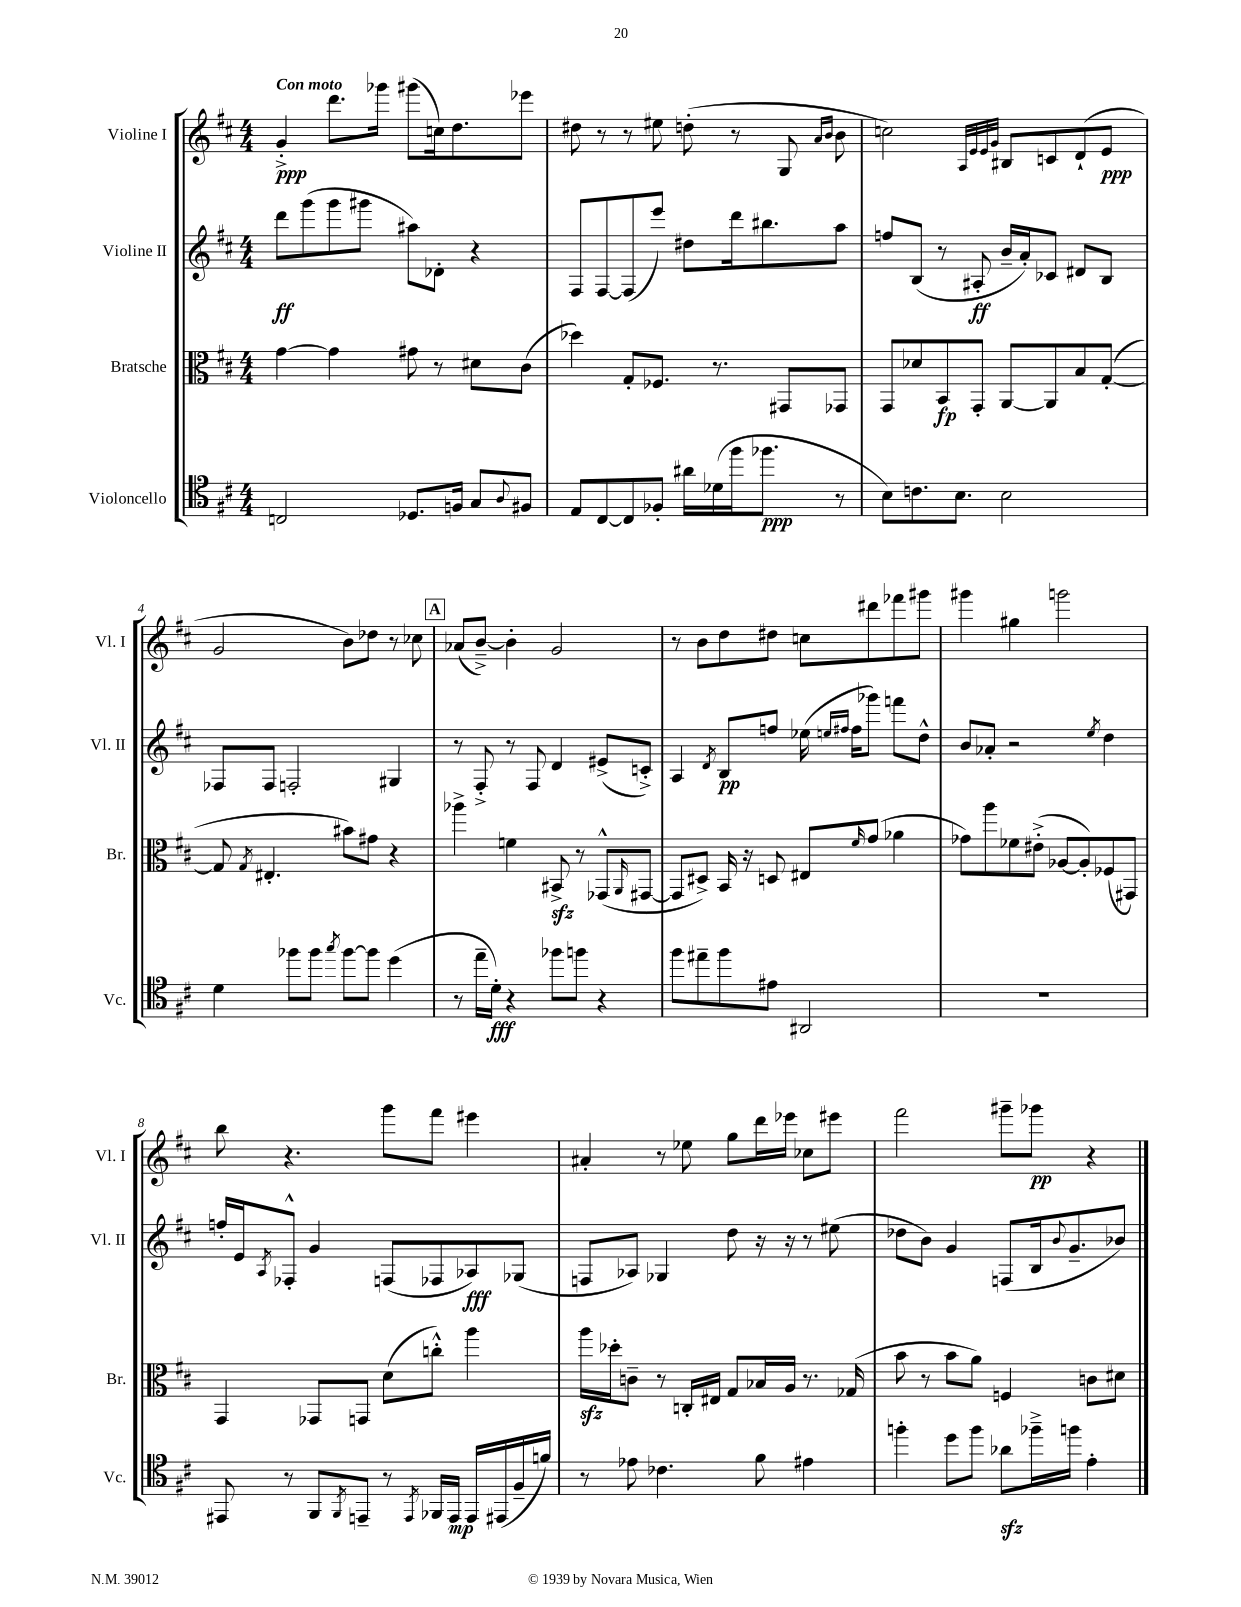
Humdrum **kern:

**kern	**kern	**kern	**kern
*staff4	*staff3	*staff2	*staff1
*clefC4	*clefC3	*clefG2	*clefG2
*k[f#c#]	*k[f#c#]	*k[f#c#]	*k[f#c#]
*M4/4	*M4/4	*M4/4	*M4/4
2C	[4g	8ddd	4g'^
.	.	(8ggg	.
.	4g]	8ggg	8.ddd
.	.	8ggg#	.
.	.	.	16ggg-
8.D-	8g#	8aa#)	(8ggg#
.	8r	8d-'	16cc)
16F	.	.	8.dd
8G	8d#	4r	.
8qqA	.	.	.
8F#	(8c#	.	8eee-
=	=	=	=
8E	4dd-)	8F#	8dd#
[8C#	.	[8F#	8r
8C#]	8G'	(8F#]	8r
8F-'	8.F-	8eee)	8ee#
16a#	.	8dd#	(8dd'
(16d-	8.r	.	.
16ff#	.	16ddd	8r
8.ff-	.	8.bb#	.
.	8GG#	.	8G
.	.	.	16qqa
.	.	.	16qqb
8r	8GG-	8aa	8b
=	=	=	=
8B)	8GG	8ff	2cc)
8.c	8d-	(8B	.
.	8BB	8r	.
8.B	.	.	.
.	8GG'	8A#'	.
.	.	.	32qqA
.	.	.	32qqe
.	.	.	32qqe
.	.	.	32qqg
2B	[8AA	16b~	8B#
.	.	16a')	.
.	8AA]	8c-	8c
.	8B	8d#	(8d`
.	([8G'	8B	8e
=	=	=	=
4d	8G]	8F-	2g
.	8qG	.	.
.	4.E#'	8F-	.
8ff-	.	2F'	.
8ff-	.	.	.
8qgg	.	.	.
[8ff-	8b#)	.	8b)
8ff-]	8g#	.	8dd-
(4dd	4r	4G#	8r
.	.	.	8cc-
=	=	=	=
8r	4aa-^	8r	(8a-
16ee~	.	8F#'^	[8b~^)
16d')	.	.	.
4r	4f	8r	4b']
.	.	8F#	.
8ff-	8BB#^	4d	2g
8ff	8r	.	.
4r	(8GG-^^	(8e#^	.
.	16qqAA	.	.
.	[8GG#	8c'^)	.
=	=	=	=
8ff#	8GG#]	4A	8r
8ee#~	8D#^)	.	8b
.	.	8qd	.
8ff#	16BB	8B	8dd
.	16r	.	.
8e#	8D	8ff	8dd#
2AA#	8E#	(16ee-	8cc
.	.	16qqee	.
.	.	16qqff#	.
.	.	16ff#	.
.	16qqf#	.	.
.	(8g	8ggg-)	8ddd#
.	4a-	8fff	8fff-
.	.	8dd^^	8ggg#
=	=	=	=
1r	8g-)	8b	4ggg#
.	8aa	8a-'	.
.	8f-	2r	4gg#
.	(8e#'^	.	.
.	[8A-	.	2ggg
.	8A-'])	.	.
.	.	8qee	.
.	(8F-	4dd	.
.	8GG#)	.	.
=	=	=	=
8EE#	4GG	16ff'	8bb
.	.	16e	.
.	.	8qA	.
8r	.	8F-'^^	4.r
8FF#	8GG-	4g	.
8qFF#	.	.	.
8EE~	8GG	.	.
8r	(8d	(8F	8ggg
8qEE	.	.	.
16FF-	8cc'^^)	8F-	8fff#
16EE	.	.	.
16EE	4aa	8A-)	4eee#
(16EE#	.	.	.
16F#~	.	(8G-	.
16f)	.	.	.
=	=	=	=
8r	16aa	8F	4a#'
.	16dd-'	.	.
8e-	8c~	8A-)	.
4.c-	8r	4G-	8r
.	16C'	.	8ee-
.	16E#	.	.
.	8G	8dd	8gg
8f#	16B-	16r	16ddd
.	16A	16r	16eee-
4e#	8.r	8r	8cc-
.	.	(8ee#	8eee#
.	(16G-	.	.
=	=	=	=
4ff'	8b	8dd-	2fff#
.	8r	8b)	.
8dd	8b	4g	.
8ff	8a)	.	.
8a-	4F	(8F	8ggg#~
16ff-~^	.	16B	8ggg-
.	.	8qqb	.
16ff	.	8.g~	.
4e'	8c	.	4r
.	8d#	8b-)	.
==	==	==	==
*-	*-	*-	*-
